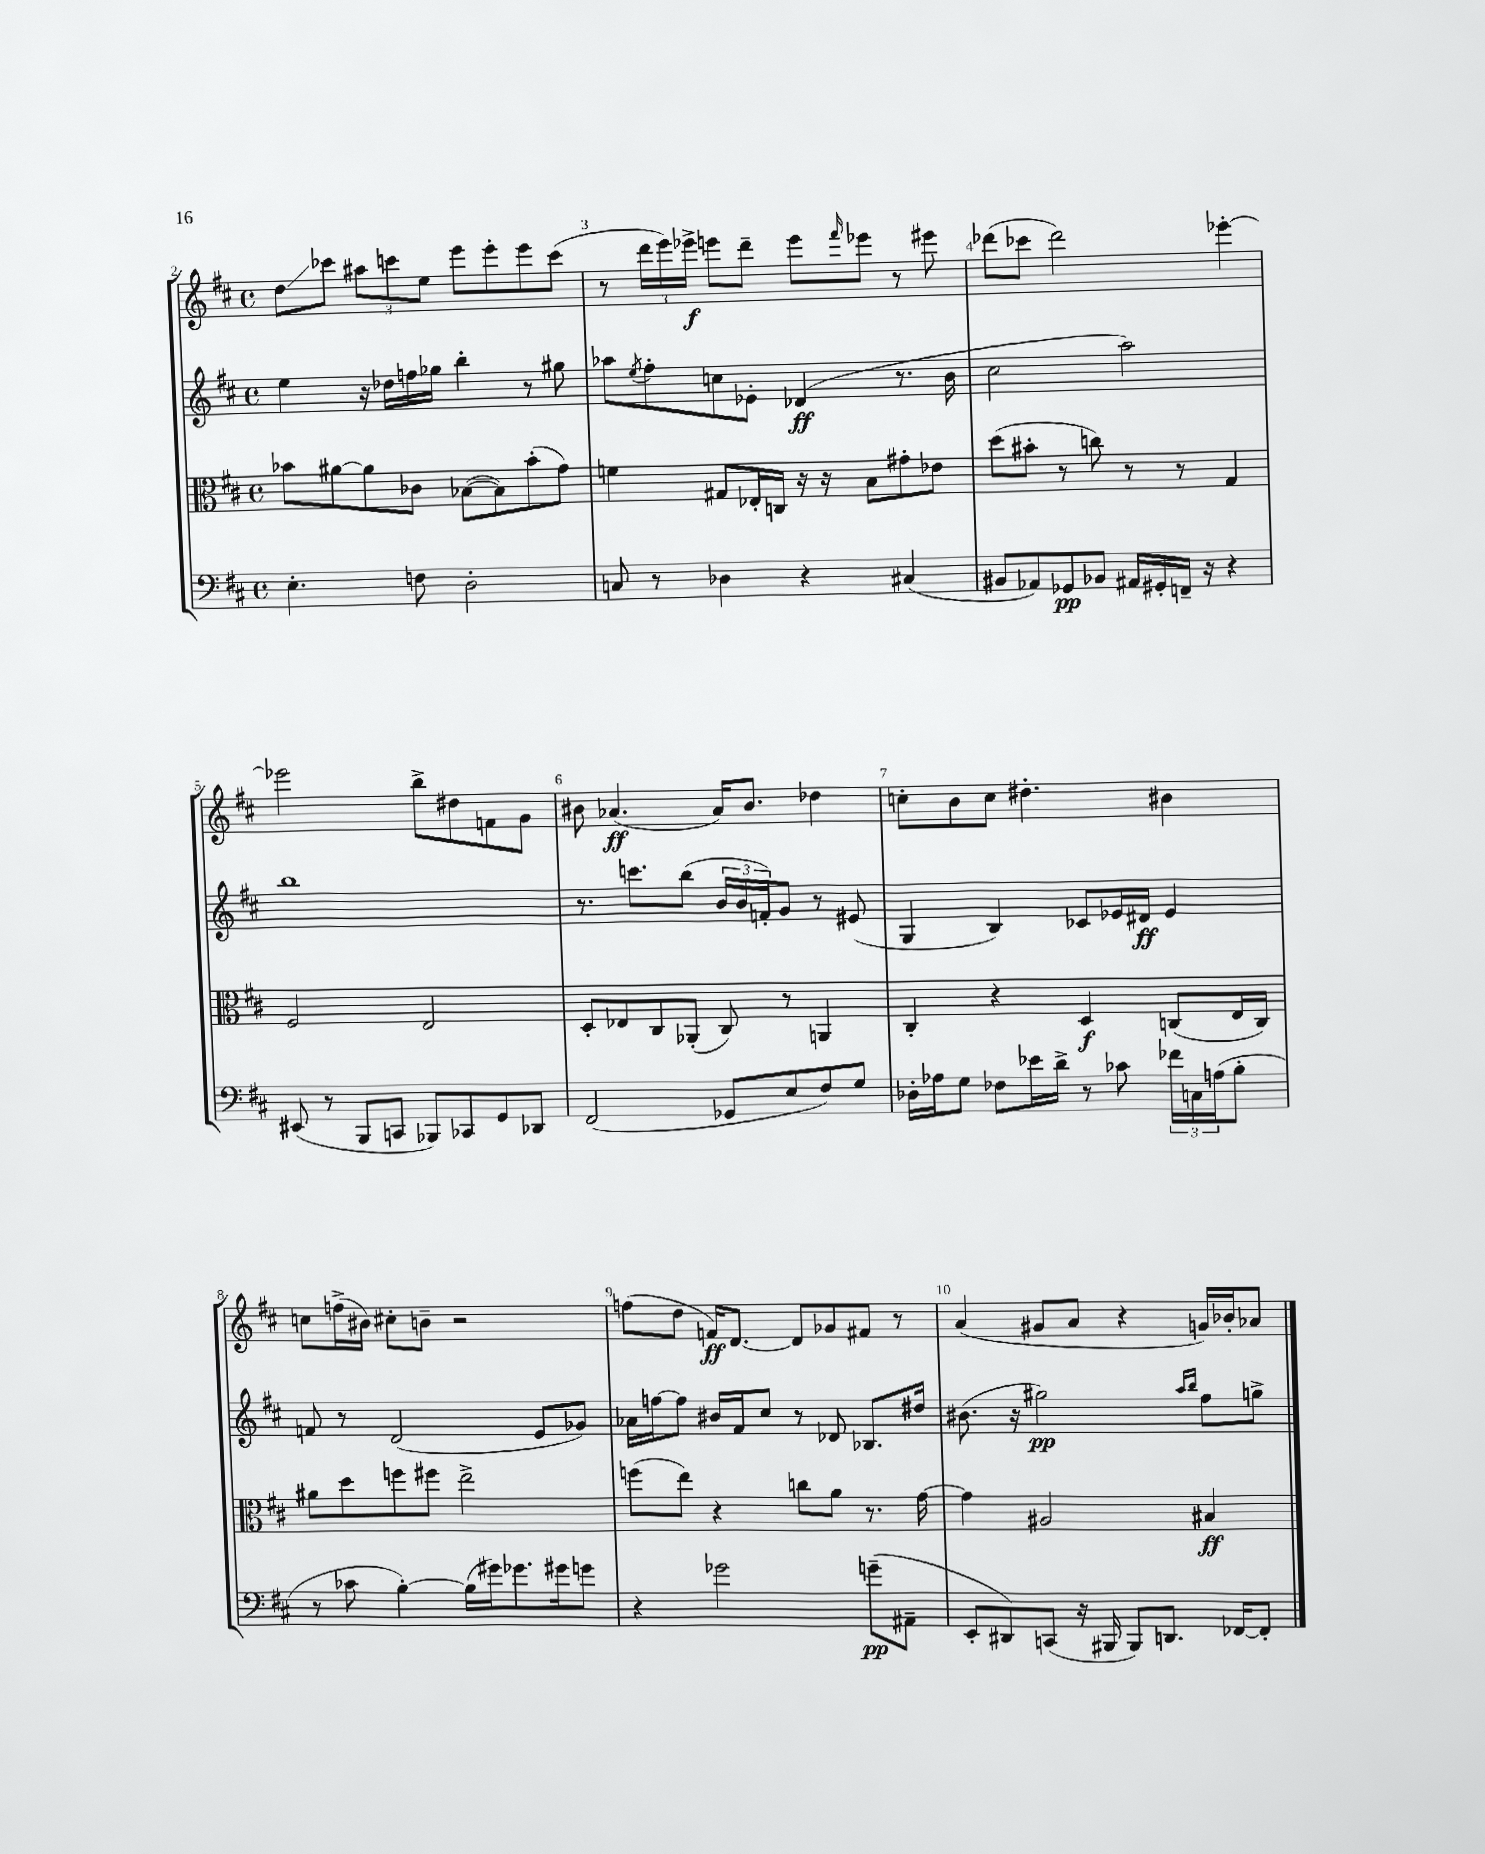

**kern	**kern	**kern	**kern
*staff4	*staff3	*staff2	*staff1
*clefF4	*clefC3	*clefG2	*clefG2
*k[f#c#]	*k[f#c#]	*k[f#c#]	*k[f#c#]
*M4/4	*M4/4	*M4/4	*M4/4
*met(c)	*met(c)	*met(c)	*met(c)
4.E'	8b-	4ee	8dd
.	[8a#	.	8ccc-
.	8a#]	16r	12aa#
.	.	16dd-	.
.	.	.	12ccc
8F	8c-	16ff	.
.	.	.	12ee
.	.	16gg-	.
2D'	([8B-	4bb'	8eee
.	8B-])	.	8eee'
.	(8b-'	8r	8eee
.	8g)	8gg#	(8ccc
=	=	=	=
8C	4f	8aa-	8r
.	.	8qee	.
8r	.	8ff#'	24ddd
.	.	.	24eee)
.	.	.	24eee-^
4D-	8G#	8cc	8eee
.	16E-'	8e-'	8ddd~
.	16C	.	.
4r	16r	(4d-	8eee
.	16r	.	.
.	.	.	16qqfff#
.	8B	.	8eee-
(4C#	8g#'	8.r	8r
.	8e-	.	8eee#
.	.	16b	.
=	=	=	=
8BB#	(8dd	2cc#	(8ddd-
8AA-)	8b#'	.	8ccc-
8GG-	8r	.	2ddd-)
8BB-	8cc)	.	.
16AA#	8r	2aa)	.
16GG#'	.	.	.
16FF~	8r	.	.
16r	.	.	.
4r	4G	.	[4eee-'
=	=	=	=
(8EE#	2F#	1bb	2eee-]
8r	.	.	.
8BBB	.	.	.
8CC	.	.	.
8BBB-)	2E	.	8bb^
8CC-	.	.	8dd#
8GG	.	.	8f
8DD-	.	.	8g
=	=	=	=
(2FF#	8D'	8.r	8b#
.	8E-	.	(4.a-
.	.	8.ccc	.
.	8C#	.	.
.	(8AA-'	(8bb	.
8GG-	8C#)	24b	16a-)
.	.	24b	.
.	.	.	8.b#
.	.	24f')	.
8E	8r	8g	.
8F#)	4AA	8r	4dd-
8G	.	(8e#	.
=	=	=	=
16D-'	4C#'	4G	8cc'
16A-	.	.	.
8G	.	.	8b
8F-	4r	4B)	8cc
16e-	.	.	4.dd#'
16d^	.	.	.
8r	4D	8c-	.
8c-	.	16e-	.
.	.	16d#	.
24f-	(8C	4e-	4b#
24C	.	.	.
(24A	.	.	.
8B'	16E	.	.
.	16C)	.	.
=	=	=	=
8r	8a#	8f	8cc
8c-	8dd	8r	(16ff^
.	.	.	16b#)
[4B')	8ff	(2d	8cc#'
.	8ff#	.	8b~
(16B]	2ee^	.	2r
16g#)	.	.	.
8.g-	.	.	.
.	.	8e	.
16g#	.	.	.
8g	.	8g-)	.
=	=	=	=
4r	(8ff	16a-	(8ff
.	.	[16ff	.
.	8ee)	8ff]	8dd
2g-	4r	16b#	16f)
.	.	16f#	[8.d
.	.	8cc#	.
.	8cc	8r	8d]
.	8a	8d-	8g-
(8g~	8.r	8.B-	8f#
8AA#~	.	.	8r
.	[16g	16dd#	.
=	=	=	=
8EE'	4g]	(8.b#	(4a
8DD#)	.	.	.
.	.	16r	.
(8CC	2A#	2gg#)	8g#
16r	.	.	8a
16BBB#	.	.	.
8BBB#)	.	.	4r
8.DD	.	.	.
.	.	16qqaa	.
.	.	16qqbb	.
.	4B#	8ff#	16g)
[16FF-	.	.	16b-'
8FF-']	.	8gg^	8a-
==	==	==	==
*-	*-	*-	*-
